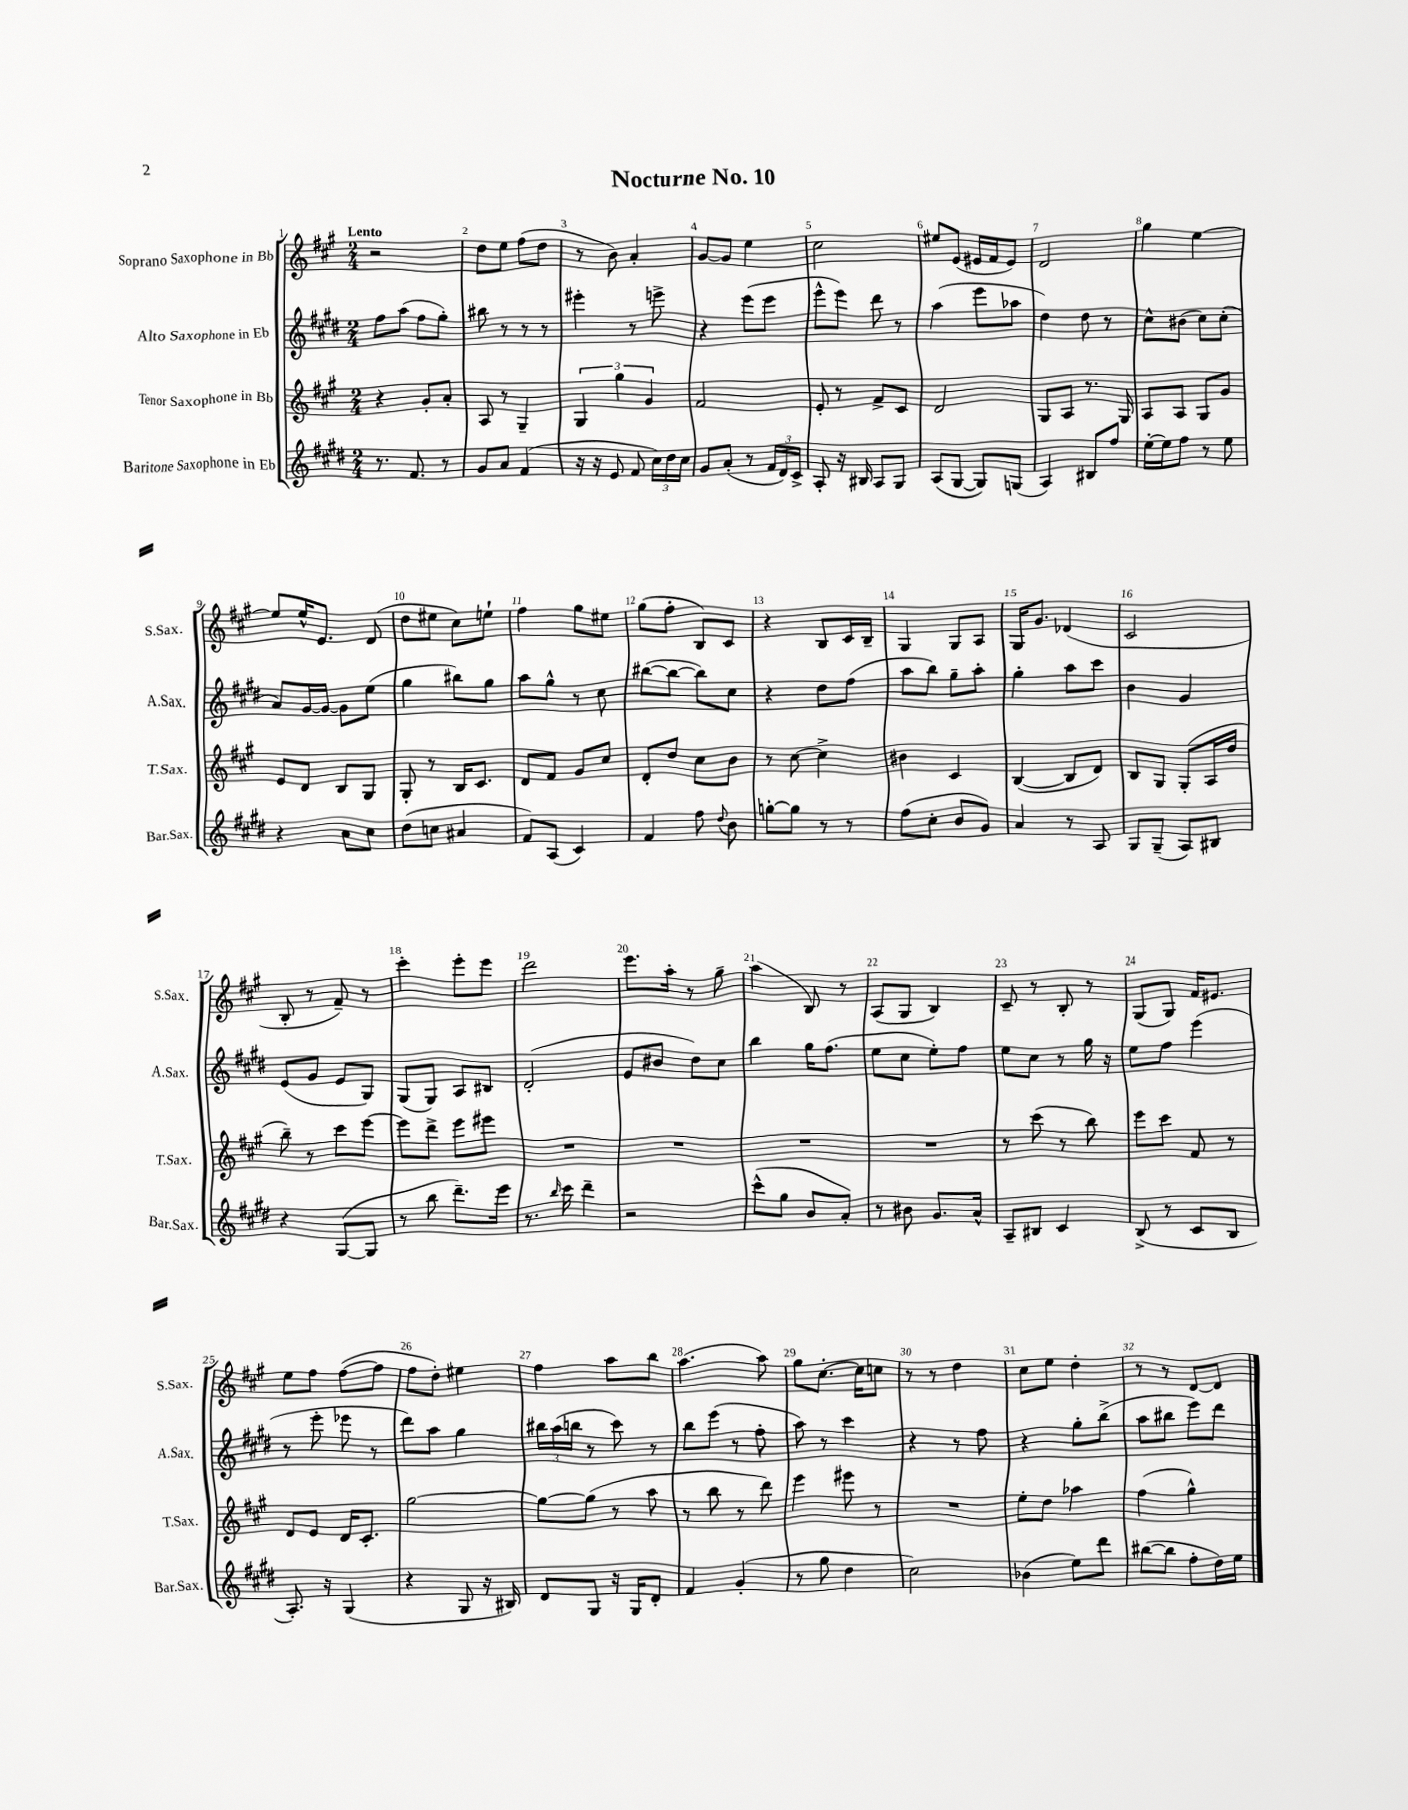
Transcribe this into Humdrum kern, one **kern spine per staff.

**kern	**kern	**kern	**kern
*staff4	*staff3	*staff2	*staff1
*clefG2	*clefG2	*clefG2	*clefG2
*k[f#c#g#d#]	*k[f#c#g#]	*k[f#c#g#d#]	*k[f#c#g#]
*M2/4	*M2/4	*M2/4	*M2/4
8.r	4r	8ff#	2r
.	.	(8aa	.
8.f#	.	.	.
.	8g#'	8ff#	.
8r	8a'	8gg#')	.
=	=	=	=
8g#	8A	8bb#	8dd
8a	8r	8r	8ee
(4f#	4G#~	8r	(8ff#
.	.	8r	8dd
=	=	=	=
16r	6G#	4eee#'	8r
16r	.	.	.
8e	.	.	8b)
.	6gg#	.	.
8f#	.	8r	4a'
.	6g#	.	.
24cc#)	.	8eee^	.
24dd#	.	.	.
24cc#	.	.	.
=	=	=	=
8g#	2f#	4r	[8g#
(8a'	.	.	8g#]
8r	.	(8eee	4ee
24f#	.	8eee	.
24d#)	.	.	.
24c#^	.	.	.
=	=	=	=
8A'	8e'	8eee^^	2cc#
16r	8r	8eee)	.
16B#	.	.	.
8A	8f#^	8ddd#	.
8G#	8c#	8r	.
=	=	=	=
(8A	2d	(4aa	8ee#
[8G#	.	.	(8e
8G#])	.	8eee	16e#
.	.	.	16f#
(8G	.	8aa-	8e#)
=	=	=	=
4A)	8G#	4dd#)	2d
.	8A	.	.
8B#	8.r	8dd#	.
8ff#	.	8r	.
.	16G#	.	.
=	=	=	=
[16ee'	8A	8cc#^^	4gg#
16ee]	.	.	.
8ff#	8A	(8b#	.
8r	8G#	8cc#)	[4ee
8ee	8g#	(8cc#'	.
=	=	=	=
4r	8e	8a)	8ee]
.	8d	[16g#	16ee^^
.	.	16g#_	8.e
8a	8B	8g#]	.
8cc#	8G#	(8ee	(8d
=	=	=	=
(8dd#	8G#'	4gg#	8dd
8cc	8r	.	8ee#
4a#	16B	8bb#)	8cc#)
.	8.c#	.	.
.	.	8gg#	8ee`
=	=	=	=
8f#)	8d	8aa	4ff#
(8A	8f#	8gg#^^	.
4c#)	8g#	8r	8gg#
.	8cc#	8cc#	8ee#
=	=	=	=
4f#	8d'	([8bb#	(8gg#
.	8dd	8bb#_	8ff#'
8ff#	8cc#	8bb#])	8B)
8qqdd#	.	.	.
8b	8b	8cc#	8c#
=	=	=	=
[8gg'	8r	4r	4r
8gg]	[8cc#	.	.
8r	4cc#^]	8dd#	8B
8r	.	(8ff#	16c#
.	.	.	16B~
=	=	=	=
(8ff#	4b#	8aa	4G#
8cc#'	.	8bb)	.
8b	4c#	8gg#~	8G#
8g#)	.	8aa'	8A
=	=	=	=
4a	([4B	4gg#'	16G#
.	.	.	8.g#
8r	8B]	8aa	(4d-
8A	8d)	8ccc#	.
=	=	=	=
8G#	8B	4b	2c#
(8G#~	8G#	.	.
8A)	(8G#'	4g#	.
8B#	16A	.	.
.	16dd	.	.
=	=	=	=
4r	8bb~)	(8e	8B'
.	8r	8g#	8r
([8G#	8ccc#	8e	8f#~)
8G#]	[8eee	8G#)	8r
=	=	=	=
8r	8eee]	(8G#	4ccc#'
8bb	8ddd^	8G#)	.
8.ddd#~)	8eee	8A	8eee'
.	8eee#	8B#	8eee
16eee	.	.	.
=	=	=	=
8.r	2r	(2d#'	2ddd
16qqbb	.	.	.
16ccc#	.	.	.
4ddd#~	.	.	.
=	=	=	=
2r	2r	8e	8.eee
.	.	8b#	.
.	.	.	16aa'
.	.	8dd#)	8r
.	.	8cc#	8gg#~
=	=	=	=
(8ccc#^^	2r	4bb	(4aa
8gg#	.	.	.
8b	.	16gg#	8B)
.	.	(8.ff#	.
8a')	.	.	8r
=	=	=	=
8r	2r	8ee	(8A
8b#	.	8cc#	8G#
8.g#	.	8ee')	4B)
.	.	8ff#	.
16a^^	.	.	.
=	=	=	=
8A~	8r	8ee	8c#~
8B#	(8ccc#	8cc#	8r
4c#	8r	8r	8B'
.	8bb)	16gg#	8r
.	.	16r	.
=	=	=	=
(8B^	8eee	8ee	(8G#
8r	8ccc#	8ff#	8G#)
8c#	8f#	(4eee	16f#
.	.	.	8.e#
8B	8r	.	.
=	=	=	=
8.A')	8d	8r	8ee
.	8e	8eee'	8ff#
16r	.	.	.
(4G#	16d	8eee-	([8ff#
.	8.c#'	.	.
.	.	8r	8ff#]
=	=	=	=
4r	[2gg#	8ddd#)	8ff#
.	.	8aa	8dd')
8G#	.	4gg#	4ee#
16r	.	.	.
16B#)	.	.	.
=	=	=	=
8d#	8gg#_	24bb#	4ff#
.	.	(24aa	.
.	.	24bb	.
8G#	(8gg#]	8r	.
16r	8r	8ccc#)	8aa
16G#	.	.	.
8d#'	8aa	8r	8bb
=	=	=	=
4f#	8r	8bb	[4.aa
.	8bb	(8eee	.
(4g#'	8r	8r	.
.	8ddd)	8ff#'	8aa]
=	=	=	=
8r	4eee	8aa)	8gg#
8gg#	.	8r	[8.cc#'
4dd#	8eee#	4ccc#	.
.	.	.	16cc#]
.	8r	.	8cc
=	=	=	=
2cc#)	2r	4r	8r
.	.	.	8r
.	.	8r	4dd
.	.	8ff#	.
=	=	=	=
(4b-	8ee'	4r	8cc#
.	8dd	.	8ee
8ee)	4aa-	8gg#'	4dd'
8ddd#	.	(8bb^	.
=	=	=	=
([8bb#	(4ff#	8aa	8r
8bb#]	.	8bb#	8r
8ff#'	4gg#^^)	8eee)	[8d
16dd#)	.	8ddd#	8d]
16ee	.	.	.
==	==	==	==
*-	*-	*-	*-
